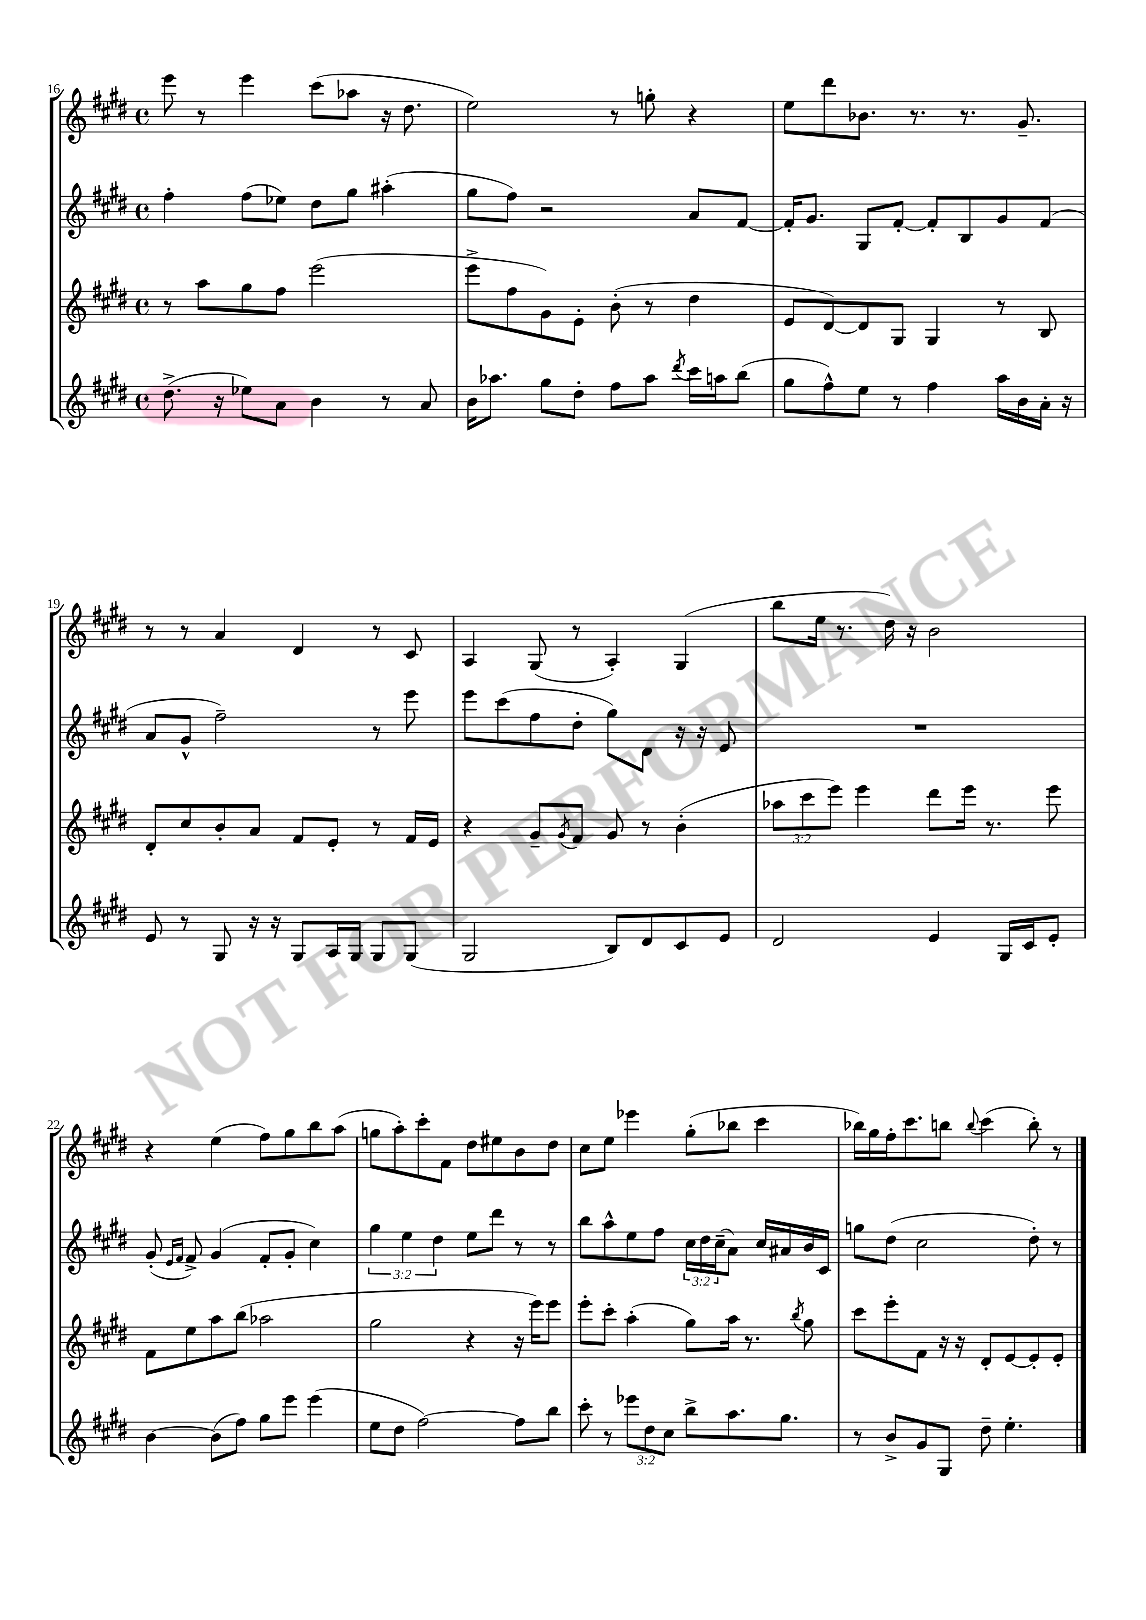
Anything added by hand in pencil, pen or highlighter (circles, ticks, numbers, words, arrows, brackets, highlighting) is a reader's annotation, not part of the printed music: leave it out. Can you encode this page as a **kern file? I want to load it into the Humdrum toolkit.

**kern	**kern	**kern	**kern
*part4	*part3	*part2	*part1
*staff4	*staff3	*staff2	*staff1
*clefG2	*clefG2	*clefG2	*clefG2
*k[f#c#g#d#]	*k[f#c#g#d#]	*k[f#c#g#d#]	*k[f#c#g#d#]
*M4/4	*M4/4	*M4/4	*M4/4
*met(c)	*met(c)	*met(c)	*met(c)
=16	=16	=16	=16
(8.dd#^\	8r	4ff#'\	8eee\
.	8aa\L	.	8r
16r	.	.	.
8ee-X\L)	8gg#\	(8ff#\L	4eee\
8a\J	8ff#\J	8ee-X\J)	.
4b\	(2eee\	8dd#\L	(8ccc#\L
.	.	8gg#\J	8aa-X\J
8r	.	(4aa#X'\	16r
.	.	.	8.dd#\
8a/	.	.	.
=17	=17	=17	=17
16b\KL	8eee^\L	8gg#\L	2ee\)
8.aa-X\J	.	.	.
.	8ff#\	8ff#\J)	.
8gg#\L	8g#\)	2r	.
8dd#'\J	8e'\J	.	.
8ff#\L	(8b'\	.	8r
8aa-\J	8r	.	8ggn'\
8qddd#/	.	.	.
16ccc#\LL	4dd#\	8a/L	4r
16aan\J	.	.	.
(8bb\J	.	[8f#/J	.
=18	=18	=18	=18
8gg#\L	8e/L	16f#'/KL]	8ee\L
.	.	8.g#/J	.
8ff#^^\)	[8d#/)	.	8ddd#\
8ee\J	8d#/]	8G#/L	8.b-X\J
8r	8G#/J	[8f#'/J	.
.	.	.	8.r
4ff#\	4G#/	8f#'/L]	.
.	.	8B/	8.r
16aa\LL	8r	8g#/	.
16b\	.	.	8.g#~/
16a'\JJ	8B/	(8f#/J	.
16r	.	.	.
!!LO:LB:g=z
=19	=19	=19	=19
8e/	8d#'/L	8a/L	8r
8r	8cc#/	8g#^^/J	8r
8G#/	8b'/	2ff#~\)	4a/
16r	8a/J	.	.
16r	.	.	.
8G#/L	8f#/L	.	4d#/
16A/L	8e'/J	.	.
16G#/JJ	.	.	.
8G#/L	8r	8r	8r
(8G#/J	16f#/LL	8eee\	8c#/
.	16e/JJ	.	.
=20	=20	=20	=20
2G#/	4r	8eee\L	4A/
.	.	(8ccc#\	.
.	8g#~/L	8ff#\	(8G#/
.	8qg#/	.	.
.	8f#/J	8dd#'\J	8r
8B/L)	8g#/	8gg#\L)	4A'/)
8d#/	8r	8d#\J	.
8c#/	(4b'\	16r	(4G#/
.	.	16r	.
8e/J	.	8e/	.
=21	=21	=21	=21
2d#/	12aa-X\L	1r	8bb\L
.	12ccc#\	.	.
.	.	.	16ee\Jk
.	12eee\J)	.	.
.	.	.	8.r
.	4eee\	.	.
.	.	.	16dd#\)
.	.	.	16r
4e/	8ddd#\L	.	2b\
.	16eee\Jk	.	.
.	8.r	.	.
16G#/LL	.	.	.
16c#/J	.	.	.
8e'/J	8eee\	.	.
!!LO:LB:g=z
=22	=22	=22	=22
[4b\	8f#\L	(8g#'/	4r
.	.	16qqe/LL	.
.	.	16qqf#/JJ	.
.	8ee\	8f#^/)	.
(8b\L]	8aa\	(4g#/	(4ee\
8ff#\J)	(8bb\J	.	.
8gg#\L	2aa-X\	8f#'/L	8ff#\L)
8eee\J	.	8g#'/J	8gg#\
(4eee\	.	4cc#\)	8bb\
.	.	.	(8aa\J
=23	=23	=23	=23
8ee\L	2gg#\	6gg#\	8ggn\L
8dd#\J	.	.	8aa'\)
.	.	6ee\	.
[2ff#\)	.	.	8ccc#'\
.	.	6dd#\	.
.	.	.	8f#\J
.	4r	8ee\L	8dd#\L
.	.	8ddd#\J	8ee#X\
8ff#\L]	16r	8r	8b\
.	16eee\KL)	.	.
8bb\J	8eee\J	8r	8dd#\J
=24	=24	=24	=24
8ccc#'\	8eee'\L	8bb\L	8cc#\L
8r	8ccc#'\J	8aa^^\	8ee\J
12eee-X\L	(4aa'\	8ee\	4eee-X\
12dd#\	.	.	.
.	.	8ff#\J	.
12cc#\J	.	.	.
8bb^\L	8gg#\L)	24cc#\LL	(8gg#'\L
.	.	24dd#\	.
.	.	(24cc#~\J	.
8.aa\	16aa\Jk	8a\J)	8bb-X\J
.	8.r	.	.
.	.	16cc#/LL	4ccc#\
8.gg#\J	.	16a#X/	.
.	8qbb/	.	.
.	8gg#\	16b/	.
.	.	16c#/JJ	.
=25	=25	=25	=25
8r	8ccc#\L	8ggn\L	16bb-X\LL)
.	.	.	16gg#\
8b^/L	8eee'\	(8dd#\J	16ff#'\J
.	.	.	8.ccc#\
8g#/	8f#\J	2cc#\	.
8G#/J	16r	.	8bbn\J
.	16r	.	.
.	.	.	8qqbb/
8dd#~\	8d#'/L	.	(4ccc#\
4.ee'\	[8e/	.	.
.	8e'/]	8dd#'\)	8bb'\)
.	8e'/J	8r	8r
==	==	==	==
*-	*-	*-	*-
